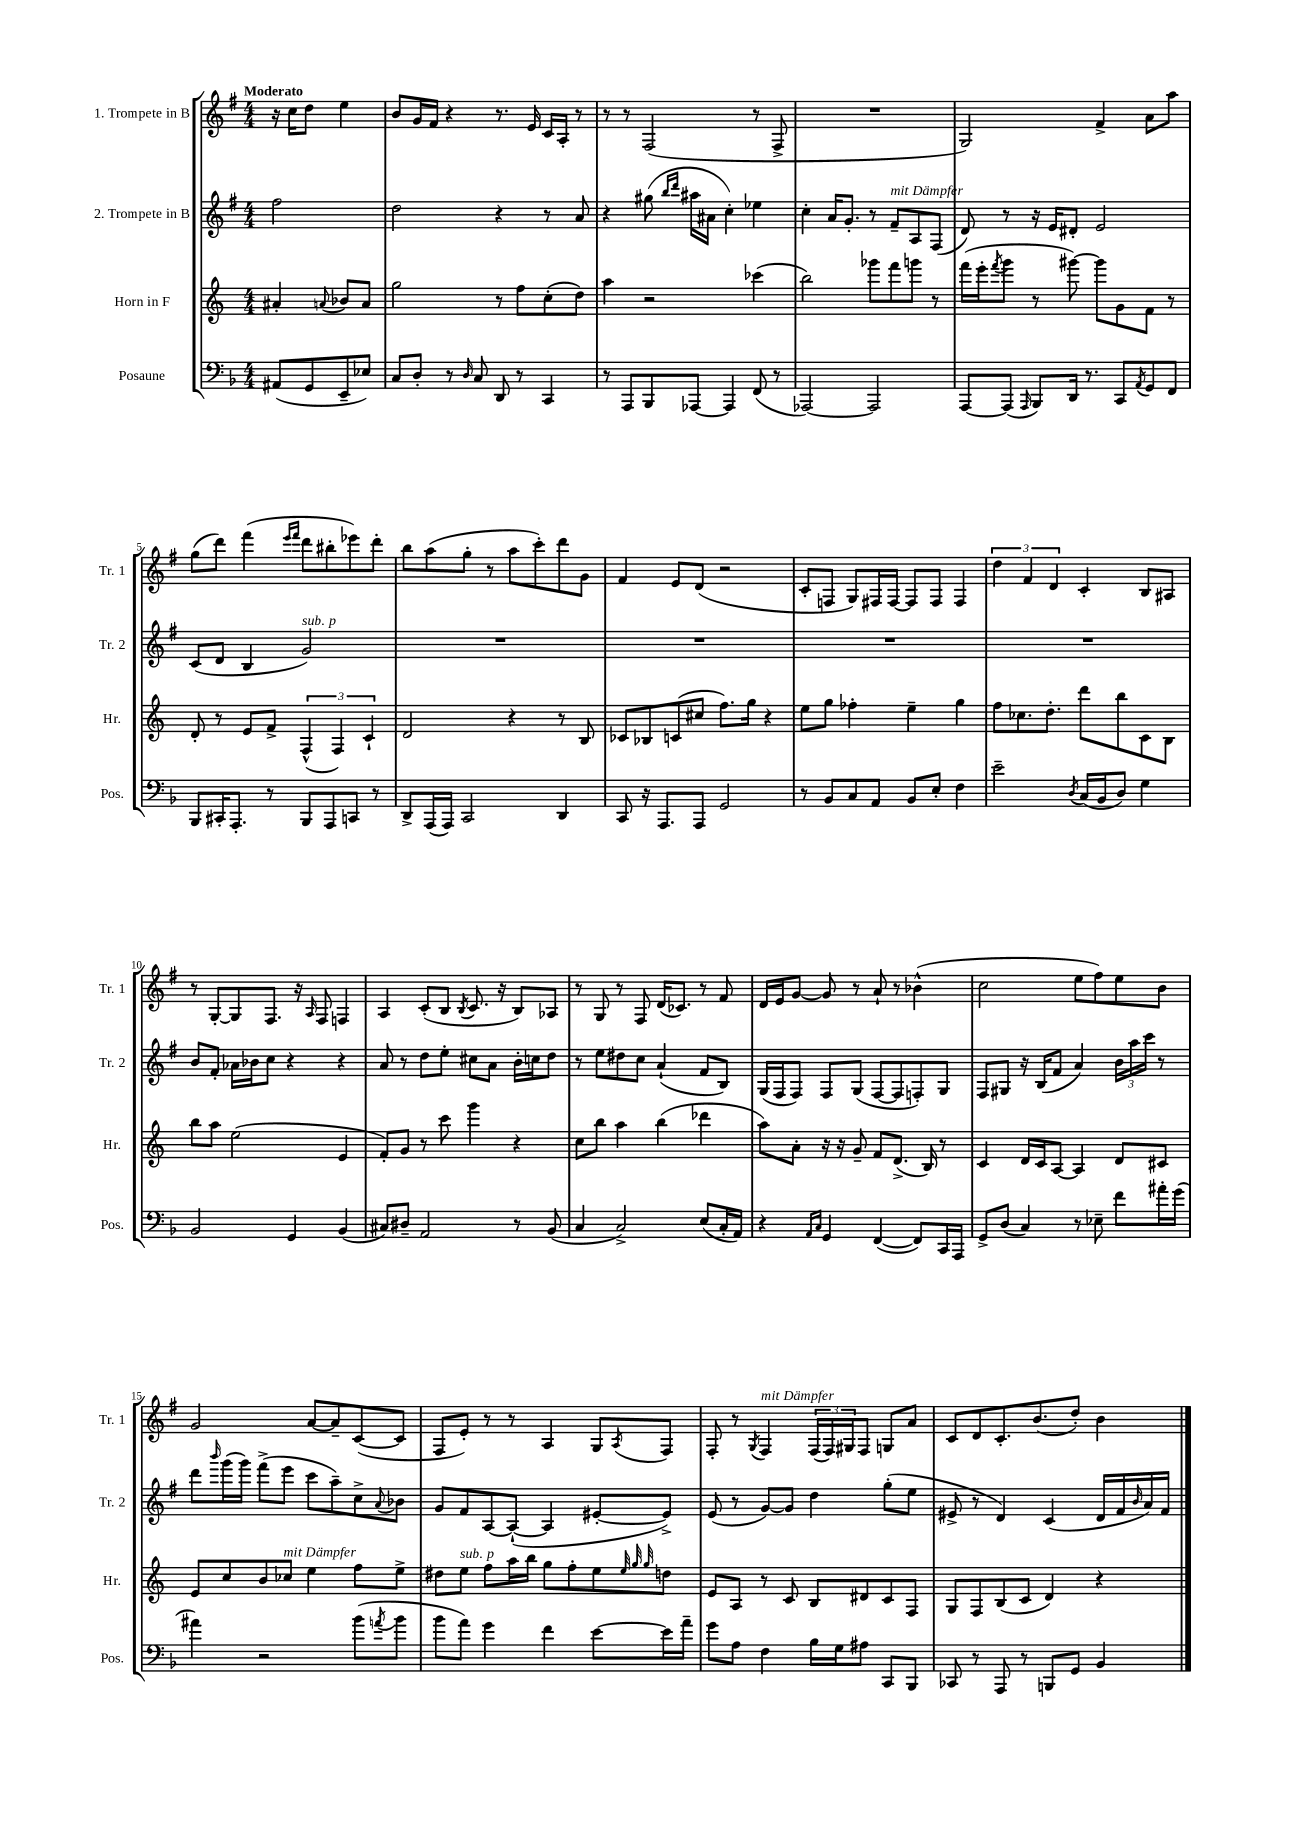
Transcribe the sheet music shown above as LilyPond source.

<<
\new StaffGroup <<
\new Staff = "s0" \with { instrumentName = "1. Trompete in B" shortInstrumentName = "Tr. 1" } {
    \clef treble \key g \major \numericTimeSignature \time 4/4 \partial 2 \tempo "Moderato"
    r16 c''16 d''8 e''4 |
    b'8 g'16 fis'16 r4 r8. e'16 c'16 a16-. r8 |
    r8 r8 fis2( r8 fis8-> |
    R1 |
    g2) fis'4-> a'8 a''8 |
    g''8( d'''8) fis'''4( \grace { e'''16 fis'''16 } d'''8 bis''8-. ees'''8) d'''8-. |
    b''8 a''8( g''8-. r8 a''8 c'''8-.) d'''8 g'8 |
    fis'4 e'8 d'8( r2 |
    c'8-. f8 g8) fis16 fis16~ fis8 fis8 fis4 |
    \tuplet 3/2 { d''4 fis'4 d'4 } c'4-. b8 ais8 |
    r8 g8~-. g8 fis8. r16 \grace { a16 } fis8 f4 |
    a4 c'8-.( b8 \acciaccatura { b8 } c'8. r16 b8) aes8 |
    r8 g8 r8 fis8 d'16( ces'8.) r8 fis'8 |
    d'16 e'16 g'8~ g'8 r8 a'8-! r8 bes'4-^( |
    c''2 e''8 fis''8) e''8 b'8 |
    g'2 a'8~ a'8-- c'8~( c'8 |
    fis8 e'8-.) r8 r8 a4 g8 \acciaccatura { a8 } fis8 |
    fis8-. r8 \acciaccatura { g8 } fis4^\markup { \italic "mit Dämpfer" } \tuplet 3/2 { fis16( fis16) gis16 } fis8 g8 a'8 |
    c'8 d'8 c'8.-. b'8.( d''8-.) b'4 \bar "|." |
}
\new Staff = "s1" \with { instrumentName = "2. Trompete in B" shortInstrumentName = "Tr. 2" } {
    \clef treble \key g \major \numericTimeSignature \time 4/4 \partial 2
    fis''2 |
    d''2 r4 r8 a'8 |
    r4 gis''8( \grace { b''16 d'''16 } ais''16 ais'16 c''4-.) ees''4 |
    c''4-. a'16 g'8.-. r8 fis'8--^\markup { \italic "mit Dämpfer" } a8 fis8( |
    d'8) r8 r16 e'16 dis'8-. e'2 |
    c'8( d'8 b4 g'2^\markup { \italic "sub. p" }) |
    R1 |
    R1 |
    R1 |
    R1 |
    b'8 fis'8-. aes'16 bes'16 c''8 r4 r4 |
    a'8 r8 d''8 e''8-. cis''8 a'8 b'16-. c''16 d''8 |
    r8 e''8 dis''8 c''8 a'4-!( fis'8 b8) |
    g16( fis16 fis8) fis8 g8( fis8~ fis8 f8-.) g8 |
    fis8 gis8 r16 b16( fis'8 a'4) \tuplet 3/2 { b'16 a''16 c'''16 } r8 |
    d'''8 \grace { b'''16 } g'''16( g'''16) fis'''8->( e'''8 c'''8 a''8--) c''8-> \appoggiatura { a'8 } bes'8 |
    g'8 fis'8 a8~ a8~-!( a4 eis'8~-. eis'8->) |
    e'8( r8 g'8~) g'8 d''4 g''8-.( e''8 |
    eis'8-> r8 d'4) c'4( d'16 fis'16 \grace { b'16 } a'16) fis'16 \bar "|." |
}
\new Staff = "s2" \with { instrumentName = "Horn in F" shortInstrumentName = "Hr." } {
    \clef treble \key c \major \numericTimeSignature \time 4/4 \partial 2
    ais'4-. \appoggiatura { a'8 } bes'8 a'8 |
    g''2 r8 f''8 c''8-.( d''8) |
    a''4 r2 ces'''4( |
    b''2) ges'''8 f'''8 g'''8 r8 |
    f'''16( e'''16-. \acciaccatura { f'''8 } g'''8 r8 gis'''8~) gis'''8 g'8 f'8 r8 |
    d'8-. r8 e'8 f'8-> \tuplet 3/2 { f4-^( f4) c'4-! } |
    d'2 r4 r8 b8 |
    ces'8 bes8 c'8( cis''8 f''8.) g''16 r4 |
    e''8 g''8 fes''4-. e''4-- g''4 |
    f''8 ces''8. d''8.-. d'''8 b''8 c'8 b8 |
    b''8 a''8 e''2( e'4 |
    f'8-.) g'8 r8 c'''8 g'''4 r4 |
    c''8 b''8 a''4 b''4( des'''4 |
    a''8) a'8-. r16 r16 g'8-- f'8 d'8.->( b16) r8 |
    c'4 d'16 c'16 a8~ a4 d'8 cis'8 |
    e'8 c''8 b'8 ces''8^\markup { \italic "mit Dämpfer" } e''4 f''8 e''8-> |
    dis''8 e''8^\markup { \italic "sub. p" } f''8 a''16 b''16 g''8 f''8-. e''8 \grace { e''32 g''32 g''32 } d''8 |
    e'8 a8 r8 c'8 b8 dis'8 c'8 f8 |
    g8 f8 b8( c'8 d'4) r4 \bar "|." |
}
\new Staff = "s3" \with { instrumentName = "Posaune" shortInstrumentName = "Pos." } {
    \clef bass \key f \major \numericTimeSignature \time 4/4 \partial 2
    ais,8( g,8 e,8-- ees8) |
    c8 d8-. r8 \grace { d16 } c8 d,8 r8 c,4 |
    r8 a,,8 bes,,8 aes,,8~ aes,,4 f,8( r8 |
    aes,,2~) aes,,2 |
    a,,8~ a,,8( \grace { a,,16 } bes,,8) d,16 r8. c,8 \acciaccatura { a,8 } g,8 f,8 |
    bes,,8 cis,16-. a,,8.-. r8 bes,,8 a,,8 c,8 r8 |
    d,8-> a,,16( a,,16) c,2 d,4 |
    c,8 r16 a,,8. a,,8 g,2 |
    r8 bes,8 c8 a,8 bes,8 e8-. f4 |
    e'2-- \acciaccatura { d8 } c16( bes,16 d8) g4 |
    bes,2 g,4 bes,4( |
    cis8) dis8-- a,2 r8 bes,8( |
    c4 c2->) e8( c16-. a,16) |
    r4 \grace { a,16 c16 } g,4 f,4~( f,8) c,16 a,,16 |
    g,8-> d8( c4) r8 ees8-- f'8 ais'16-. g'16( |
    ais'4) r2 bes'8( \acciaccatura { a'8 } bes'8 |
    bes'8 a'8) g'4 f'4 e'8~ e'16 a'16-- |
    g'8 a8 f4 bes16 g16 ais8 c,8 bes,,8 |
    ces,8 r8 a,,8 r8 b,,8 g,8 bes,4 \bar "|." |
}
>>
>>
